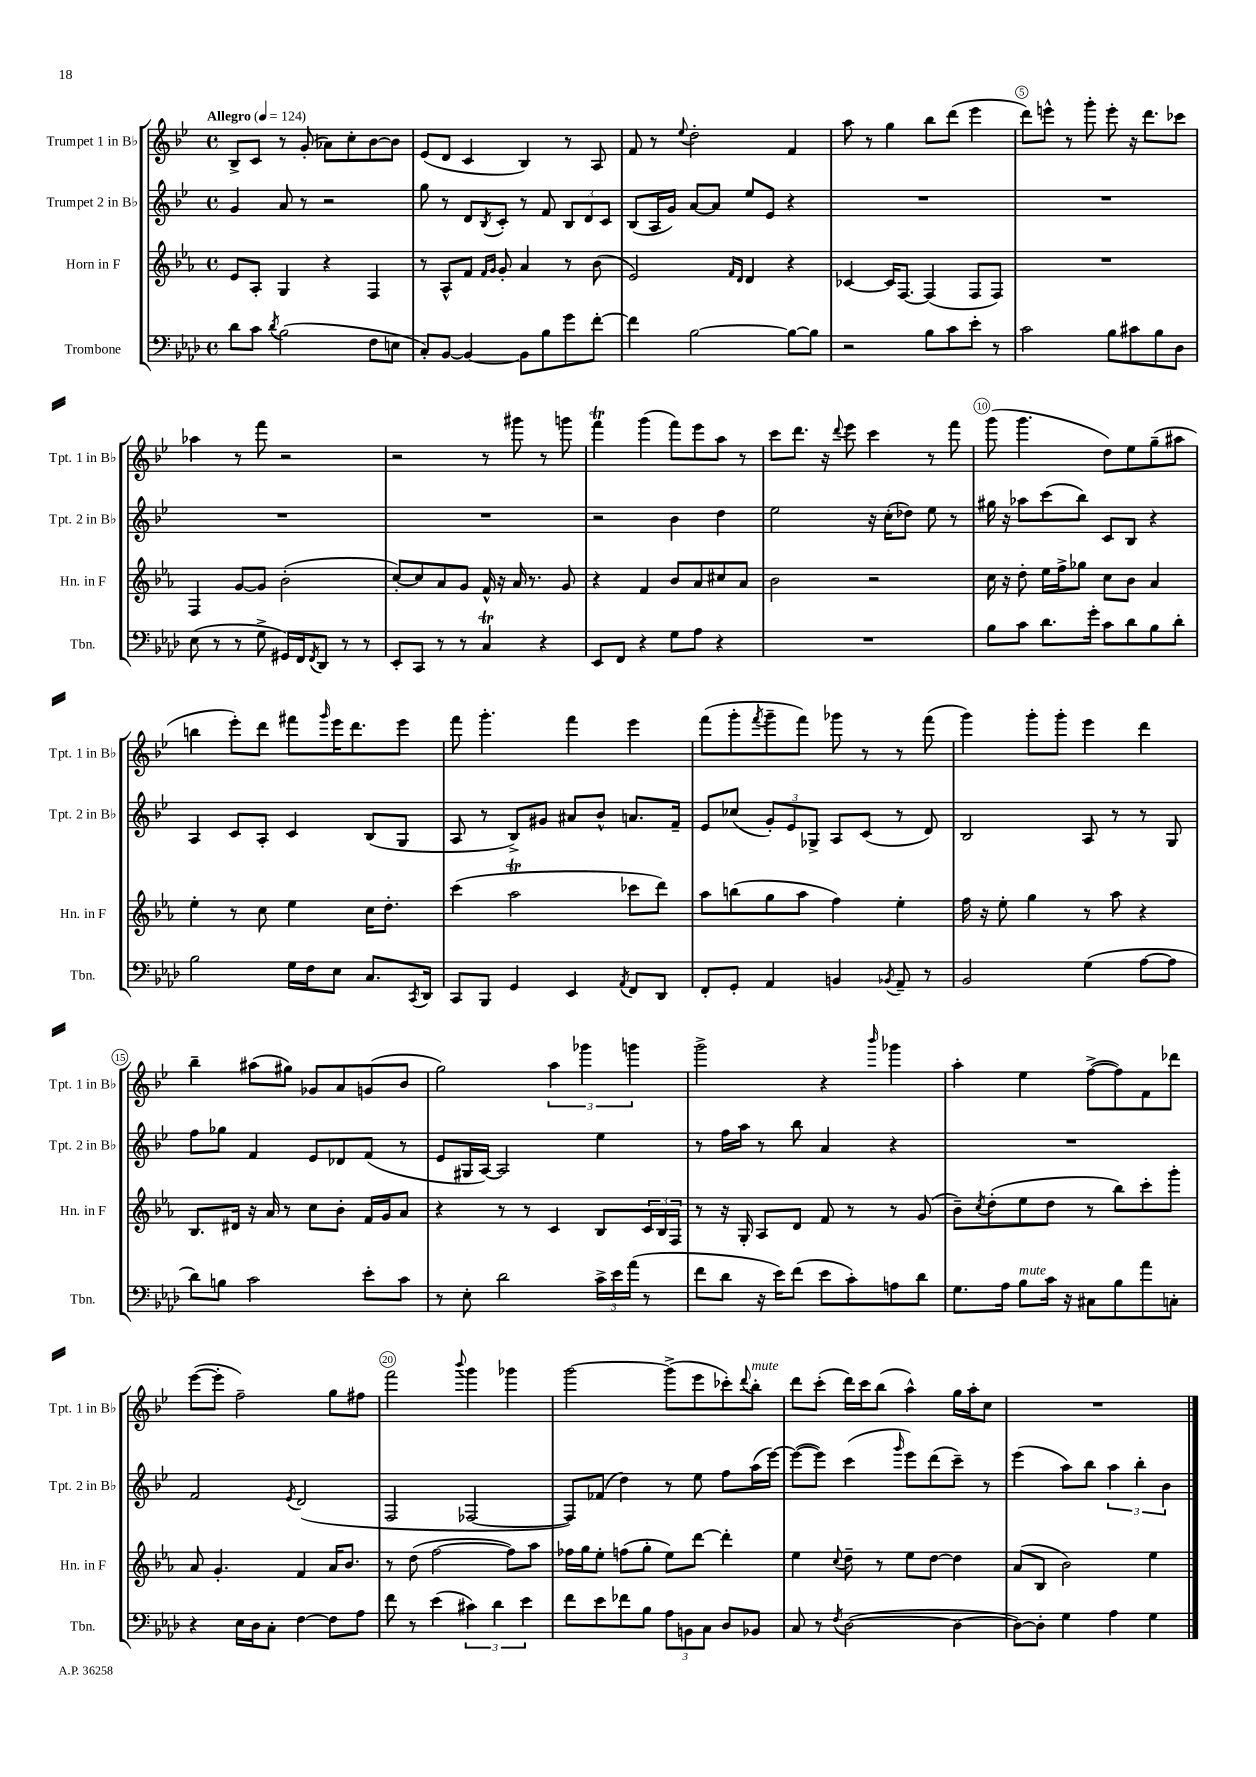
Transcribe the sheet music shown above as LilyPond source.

<<
\new StaffGroup <<
\new Staff = "s0" \with { instrumentName = "Trumpet 1 in Bb" shortInstrumentName = "Tpt. 1 in Bb" } {
    \clef treble \key bes \major \defaultTimeSignature \time 4/4 \tempo "Allegro" 4 = 124
    bes8-> c'8 r8 g'8-.( aes'8) c''8-. bes'8~ bes'8 |
    ees'8( d'8 c'4 bes4) r8 a8 |
    f'8 r8 \appoggiatura { ees''8 } d''2-. f'4 |
    a''8 r8 g''4 bes''8 d'''8( ees'''4 |
    d'''8) e'''8-^ r8 g'''8-. e'''8-. r16 d'''8. ces'''8 |
    aes''4 r8 f'''8 r2 |
    r2 r8 gis'''8 r8 g'''8 |
    f'''4\trill g'''4( f'''8) ees'''8 a''8 r8 |
    c'''8 d'''8. r16 \appoggiatura { d'''8 } ees'''8 c'''4 r8 f'''8 |
    g'''8( g'''4. d''8) ees''8 g''8--( ais''8 |
    b''4 ees'''8-.) d'''8 fis'''8 \grace { g'''16 } ees'''16 d'''8. ees'''8 |
    f'''8 g'''4.-. f'''4 ees'''4 |
    f'''8( g'''8-. \acciaccatura { f'''8 } g'''8-- f'''8) ges'''8 r8 r8 f'''8( |
    g'''4) g'''8-. g'''8-. ees'''4 d'''4 |
    bes''4-- ais''8( gis''8) ges'8 a'8 g'8( bes'8 |
    g''2) \tuplet 3/2 { a''4 ges'''4 g'''4 } |
    g'''2-> r4 \grace { bes'''16 } ges'''4 |
    a''4-. ees''4 f''8~->( f''8) f'8 des'''8 |
    ees'''8~( ees'''8-. f''2--) g''8 fis''8 |
    f'''2 \appoggiatura { bes'''8 } g'''4 ges'''4 |
    g'''2~ g'''8->( ees'''8 ces'''8-.) \appoggiatura { d'''8 } bes''8-.^\markup { \italic "mute" } |
    d'''8 c'''8-.( d'''16) c'''16 bes''8( a''4-^) g''16 a''16-. c''8 |
    R1 \bar "|." |
}
\new Staff = "s1" \with { instrumentName = "Trumpet 2 in Bb" shortInstrumentName = "Tpt. 2 in Bb" } {
    \clef treble \key bes \major \defaultTimeSignature \time 4/4
    g'4 a'8 r8 r2 |
    g''8 r8 d'8 \acciaccatura { bes8 } c'8-. r8 f'8 \tuplet 3/2 { bes8 d'8 c'8 } |
    bes8( a16 g'16) a'8~ a'8 ees''8 ees'8 r4 |
    R1 |
    R1 |
    R1 |
    R1 |
    r2 bes'4 d''4 |
    ees''2 r16 c''16-.( des''8) ees''8 r8 |
    gis''16 r16 aes''8 c'''8( bes''8) c'8 bes8 r4 |
    a4 c'8 a8-. c'4 bes8( g8 |
    a8 r8 bes8->) gis'8 ais'8 bes'8-^ a'8. f'16-- |
    ees'8 ces''8( \tuplet 3/2 { g'8-.) ees'8 ges8-> } a8 c'8( r8 d'8) |
    bes2 a8 r8 r8 g8 |
    f''8 ges''8 f'4 ees'8 des'8 f'8( r8 |
    ees'8 gis16 a16~) a2 ees''4 |
    r8 f''16 a''16 r8 bes''8 a'4 r4 |
    R1 |
    f'2 \acciaccatura { ees'8 } d'2( |
    f2 fes2~ |
    fes8) fes'8( d''4) r8 ees''8 f''8 a''16( ees'''16~) |
    ees'''8~( ees'''8) c'''4( \grace { g'''16 } ees'''8) d'''8( c'''8--) r8 |
    ees'''4( a''8) bes''8 \tuplet 3/2 { a''4 bes''4-. bes'4 } \bar "|." |
}
\new Staff = "s2" \with { instrumentName = "Horn in F" shortInstrumentName = "Hn. in F" } {
    \clef treble \key ees \major \defaultTimeSignature \time 4/4
    ees'8 aes8-. g4 r4 f4 |
    r8 aes8-^ f'8 \grace { f'16 g'16 } g'8-. aes'4 r8 bes'8( |
    ees'2) \grace { f'16 d'16 } d'4 r4 |
    ces'4~ ces'16 f8.~ f4( f8 f8) |
    R1 |
    f4 g'8~ g'8 bes'2-.( |
    c''8~-.) c''8 aes'8 g'8 f'16-^ r16 aes'16 r8. g'8 |
    r4 f'4 bes'8 aes'8 cis''8 aes'8 |
    bes'2 r2 |
    c''16 r16 d''8-. ees''16 f''16-> ges''8 c''8 bes'8 aes'4 |
    ees''4-. r8 c''8 ees''4 c''16 d''8.-. |
    c'''4( aes''2\trill ces'''8 d'''8) |
    aes''8 b''8( g''8 aes''8 f''4) ees''4-. |
    f''16 r16 ees''8-. g''4 r8 aes''8 r4 |
    bes8. dis'16 r16 aes'16 r8 c''8 bes'8-. f'16 g'16 aes'8 |
    r4 r8 r8 c'4 bes8 \tuplet 3/2 { c'16 bes16 f16 } |
    r8 r16 g16-. aes8 d'8 f'8 r8 r8 g'8( |
    bes'8--) \acciaccatura { c''8 } d''8-.( ees''8 d''8 r8 bes''8) c'''8-. g'''8-. |
    aes'8 g'4.-. f'4 aes'16 bes'8. |
    r8 d''8( f''2~ f''8) aes''8 |
    fes''16 g''16 ees''8-. f''8( g''8-. ees''8) d'''8~ d'''4-. |
    ees''4 \appoggiatura { c''8 } d''8-- r8 ees''8 d''8~ d''4 |
    aes'8( bes8 bes'2) ees''4 \bar "|." |
}
\new Staff = "s3" \with { instrumentName = "Trombone" shortInstrumentName = "Tbn." } {
    \clef bass \key aes \major \defaultTimeSignature \time 4/4
    des'8 c'8 \acciaccatura { des'8 } bes2( f8 e8 |
    c8-.) bes,8~ bes,4~ bes,8 bes8 g'8 f'8~-. |
    f'4 bes2~ bes8~ bes8 |
    r2 bes8 c'8 ees'8-. r8 |
    c'2 bes8 cis'8 bes8 des8 |
    ees8( r8 r8 g8-> gis,16) f,16 \acciaccatura { f,8 } des,8 r8 r8 |
    ees,8-. c,8 r8 r8 c4\trill r4 |
    ees,8 f,8 r4 g8 aes8 r4 |
    R1 |
    bes8 c'8 des'8. g'16-. c'8 des'8 bes8 des'8-. |
    bes2 g16 f16 ees8 c8. \acciaccatura { c,8 } des,16 |
    c,8 bes,,8 g,4 ees,4 \acciaccatura { aes,8 } f,8 des,8 |
    f,8-. g,8-. aes,4 b,4 \acciaccatura { bes,8 } aes,8-- r8 |
    bes,2 g4( aes8~ aes8 |
    des'8) b8 c'2 ees'8-. c'8 |
    r8 ees8-. des'2 \tuplet 3/2 { c'16-> ees'16 aes'16( } r8 |
    f'8 des'8 r16 ees'16) f'8( ees'8 c'8-.) a8 des'8 |
    g8. aes16 bes8^\markup { \italic "mute" } c'16 r16 cis8 bes8 aes'8 c8-. |
    r4 ees16 des16 c8-. f4~ f8 aes8 |
    f'8 r8 ees'4( \tuplet 3/2 { cis'4) des'4 ees'4 } |
    f'8 ees'8 fes'8 bes8 \tuplet 3/2 { aes8 b,8 c8 } des8 bes,8 |
    c8 r8 \acciaccatura { f8 } des2~( des4~ |
    des8~) des8-. g4 aes4 g4 \bar "|." |
}
>>
>>
\layout { \context { \Score \override BarNumber.break-visibility = ##(#f #t #t) barNumberVisibility = #(every-nth-bar-number-visible 5) \override BarNumber.stencil = #(make-stencil-circler 0.1 0.3 ly:text-interface::print) } }
